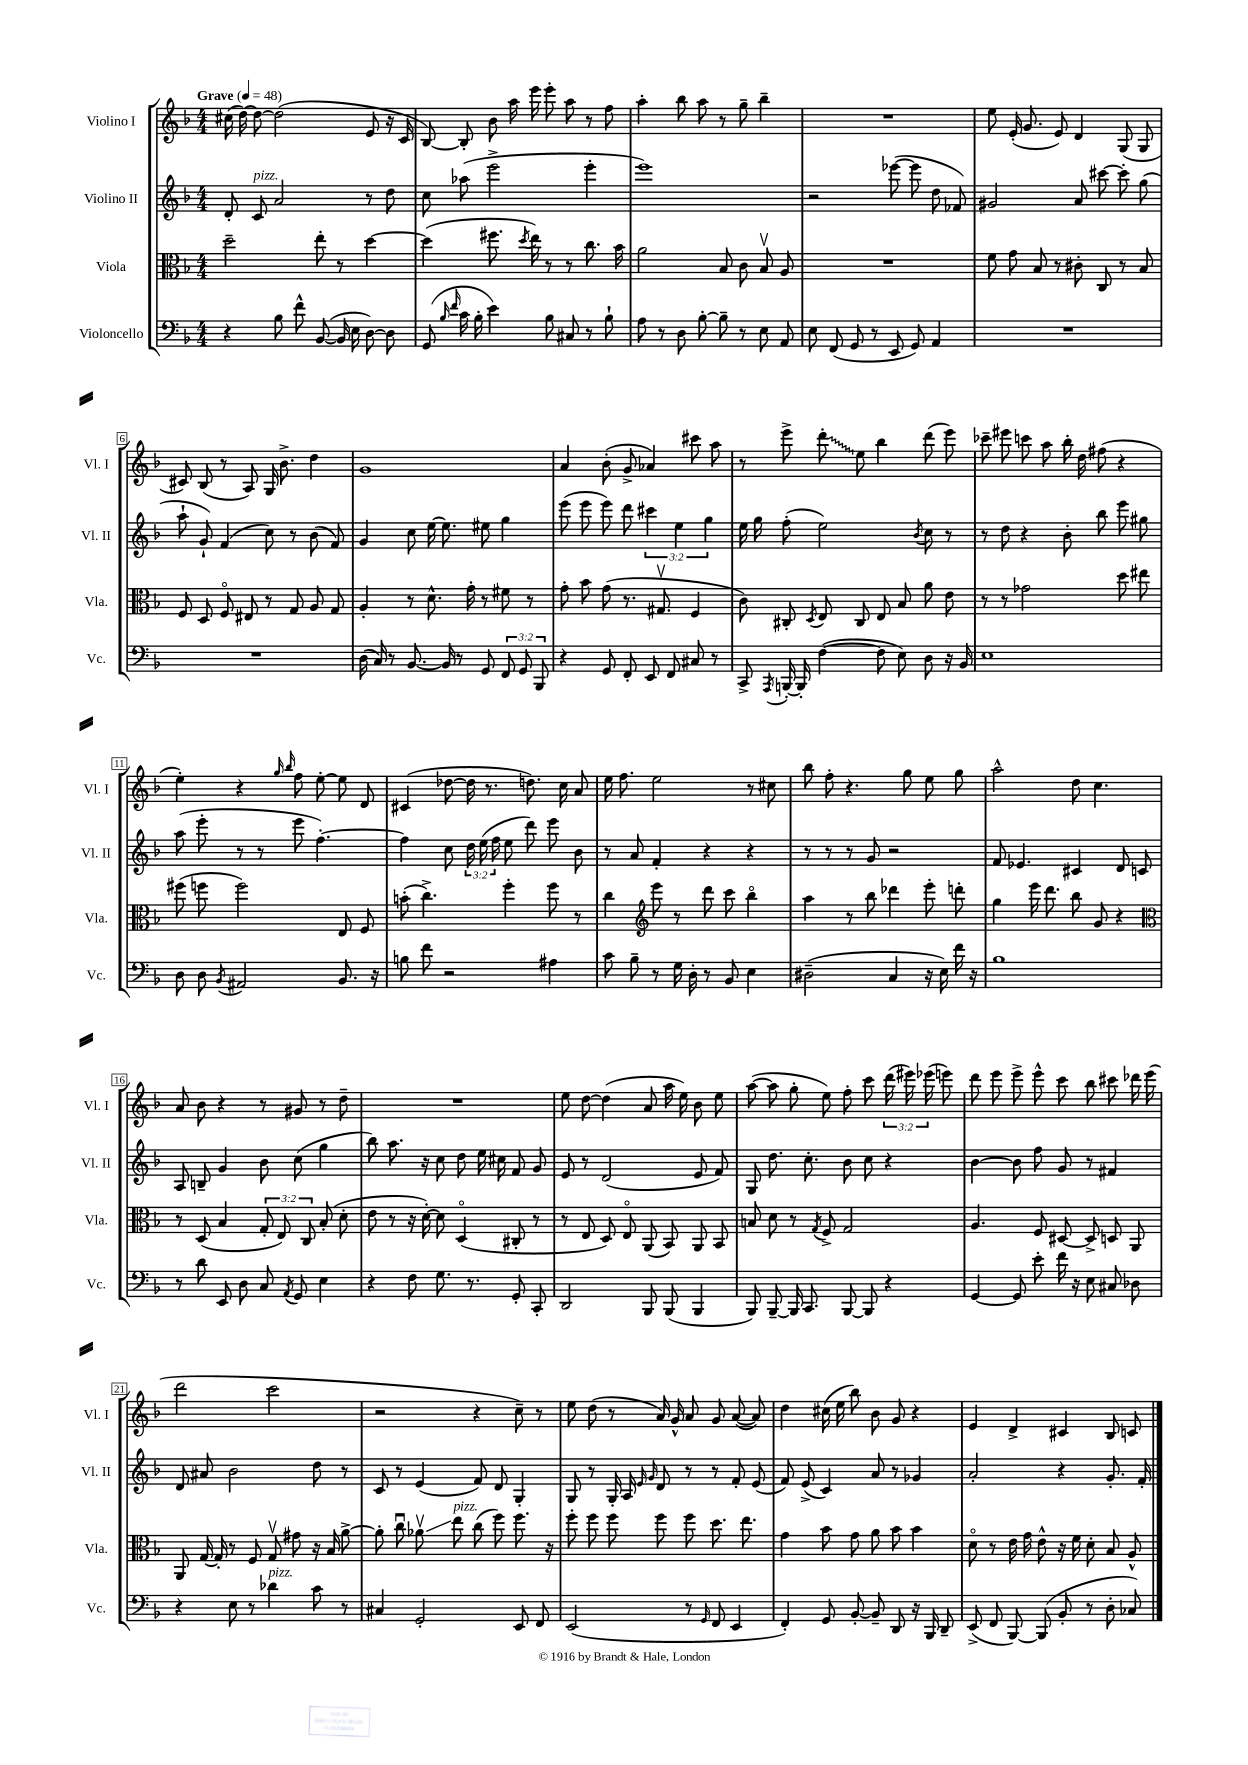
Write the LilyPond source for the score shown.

<<
\new StaffGroup <<
\new Staff = "s0" \with { instrumentName = "Violino I" shortInstrumentName = "Vl. I" } {
    \clef treble \key f \major \numericTimeSignature \time 4/4 \override Staff.TupletNumber.text = #tuplet-number::calc-fraction-text \tempo "Grave" 4 = 48
    \autoBeamOff cis''16( d''16~) d''8~ d''2( e'8 r16 c'16 |
    bes8~) bes8-. bes'8 a''16 e'''16 e'''8-. a''8 r8 f''8 |
    a''4-. bes''8 a''8 r8 g''8-- bes''4-- |
    R1 |
    e''8 e'16-.( g'8. e'8) d'4 g8( g8 |
    cis'8) bes8( r8 a8) g16 bes'8.-> d''4 |
    g'1 |
    a'4 bes'8-.( g'8-> aes'4) cis'''8 a''8 |
    r8 e'''8-> \once \override Glissando.style = #'zigzag d'''8-.\glissando e''8 bes''4 d'''8( e'''8) |
    ces'''8-- eis'''8 c'''8 a''8 bes''16-. d''16 fis''8( r4 |
    e''4-.) r4 \grace { g''16 bes''16 } f''8 e''8~-. e''8 d'8 |
    cis'4( des''8~ des''16 r8. d''8.) c''16 a'8 |
    e''16 f''8. e''2 r8 cis''8 |
    bes''8 f''8-. r4. g''8 e''8 g''8 |
    a''2-^ d''8 c''4. |
    a'8 bes'8 r4 r8 gis'8 r8 d''8-- |
    R1 |
    e''8 d''8~ d''4( a'8 a''16 e''16) bes'8 e''8 |
    a''8~( a''8 g''8-. e''8) f''8-. c'''8 \tuplet 3/2 { d'''16( eis'''16) ees'''16( } e'''8) |
    d'''8 e'''8 e'''8-> e'''8-^ c'''8 bes''8 cis'''8 des'''16 e'''16( |
    d'''2 c'''2 |
    r2 r4 c''8--) r8 |
    e''8 d''8( r8 a'16) g'16-^ a'8 g'8 a'8~( a'8) |
    d''4 cis''16( e''16 bes''8) bes'8 g'8 r4 |
    e'4 d'4-> cis'4 bes8 c'8 \bar "|." |
}
\new Staff = "s1" \with { instrumentName = "Violino II" shortInstrumentName = "Vl. II" } {
    \clef treble \key f \major \numericTimeSignature \time 4/4 \override Staff.TupletNumber.text = #tuplet-number::calc-fraction-text
    \autoBeamOff d'8-. c'8^\markup { \italic "pizz." } a'2 r8 d''8 |
    c''8 aes''8( e'''2-> e'''4-. |
    e'''1) |
    r2 ees'''8~( ees'''8 d''8 fes'8) |
    gis'2 a'8 cis'''8~ cis'''8-. g''8( |
    a''8-! g'8-!) f'4( c''8) r8 bes'8( f'8) |
    g'4 c''8 e''16~ e''8. eis''8 g''4 |
    e'''8( e'''8 e'''8) d'''8 \tuplet 3/2 { cis'''4 e''4 g''4 } |
    e''16 g''16 f''8-.( e''2) \acciaccatura { bes'8 } c''8 r8 |
    r8 d''8 r4 bes'8-. bes''8 e'''8 gis''8 |
    a''8( e'''8-. r8 r8 e'''8 f''4.~-.) |
    f''4 c''8 \tuplet 3/2 { d''16 e''16( f''16 } e''8 d'''8) e'''8 bes'8 |
    r8 a'8 f'4-. r4 r4 |
    r8 r8 r8 g'8 r2 |
    f'8 ees'4. cis'4 d'8 c'8 |
    a8 b8-- g'4 bes'8 c''8( g''4 |
    bes''8) a''8. r16 c''8 d''8 e''16 cis''16 f'8 g'8 |
    e'8 r8 d'2( e'8 f'8) |
    g8 d''8. c''8.-. bes'8 c''8 r4 |
    bes'4~ bes'8 f''8 g'8 r8 fis'4 |
    d'8 ais'8 bes'2 d''8 r8 |
    c'8 r8 e'4( f'8) d'8 g4-. |
    g8 r8 g16-. a16 \grace { e'16 g'16 } d'8 r8 r8 f'8-. e'8( |
    f'8) e'8->( c'4) a'8 r8 ges'4 |
    a'2-. r4 g'8.-. f'16-. \bar "|." |
}
\new Staff = "s2" \with { instrumentName = "Viola" shortInstrumentName = "Vla." } {
    \clef alto \key f \major \numericTimeSignature \time 4/4 \override Staff.TupletNumber.text = #tuplet-number::calc-fraction-text
    \autoBeamOff d''2-- e''8-. r8 d''4~ |
    d''4( fis''8. \acciaccatura { d''8 } e''16) r8 r8 c''8. bes'16 |
    a'2 bes8 c'8 bes8\upbow a8 |
    R1 |
    f'8 g'8 bes8 r8 cis'8-. c8 r8 bes8 |
    f8 d8 f8\flageolet eis8 r8 g8 a8 g8 |
    a4-. r8 d'8.-^ g'16-. r8 fis'8 r8 |
    g'8-. bes'8 g'8( r8. gis8.\upbow f4 |
    c'8) cis8-. \acciaccatura { d8 } e8 cis8 e8 bes8 a'8 e'8 |
    r8 r8 ges'2 d''8 eis''8 |
    fis''8( f''8 f''2) e8 f8 |
    b'8-.( c''4.->) f''4-. f''8 r8 |
    c''4 \clef treble e'''8 r8 d'''8 c'''8 bes''4\flageolet |
    a''4 r8 bes''8 des'''4 e'''8-. d'''8-. |
    g''4 e'''16 d'''8. bes''8 g'8 r4 |
    \clef alto r8 d8( bes4 \tuplet 3/2 { g8-. e8) c8 } bes8-.( d'8-. |
    e'8 r8 r16 d'16~-.) d'8 d4\flageolet( cis8-. r8 |
    r8 e8 d8) e8\flageolet a,8( bes,8) a,8 bes,8 |
    b8 d'8 r8 \acciaccatura { g8 } f8-> g2 |
    a4. f8 dis8~ dis8-> d8 a,8 |
    a,8 g16~ g16-. r8 f8 g8\upbow gis'8 r16 bes16 a'8~-> |
    a'8-. c''8\downbow aes'8\upbow\glissando e''8^\markup { \italic "pizz." } c''8( f''8) f''8. r16 |
    f''8-. f''8 f''8 f''8 f''8 d''8. e''8. |
    g'4 bes'8 g'8 a'8 bes'8 bes'4 |
    d'8\flageolet r8 e'16 g'16 e'8-^ r16 f'16 d'8-. bes8 a8-^ \bar "|." |
}
\new Staff = "s3" \with { instrumentName = "Violoncello" shortInstrumentName = "Vc." } {
    \clef bass \key f \major \numericTimeSignature \time 4/4 \override Staff.TupletNumber.text = #tuplet-number::calc-fraction-text
    \autoBeamOff r4 bes8 f'8-^ bes,8~( bes,16 e16 d8~) d8 |
    g,8( \grace { bes16 f'16 } c'16 bes16-. e'4) bes8 cis8 r8 bes8-! |
    a8 r8 d8 bes8~-. bes8-- r8 e8 a,8 |
    e8 f,8( g,8 r8 e,8 g,8) a,4 |
    R1 |
    R1 |
    d16( c16) r8 bes,8.~ bes,16 r8 g,8 \tuplet 3/2 { f,8 g,8 bes,,8 } |
    r4 g,8 f,8-. e,8 f,8 cis8 r8 |
    c,8-> \acciaccatura { a,,8 } b,,16~-. b,,16-. f4~( f8 e8) d8 r16 bes,16 |
    e1 |
    d8 d8 \acciaccatura { bes,8 } ais,2 bes,8. r16 |
    b8 f'8 r2 ais4 |
    c'8 bes8-- r8 g16 d16-. r8 bes,8 e4 |
    dis2--( c4 r16 e16) f'16 r16 |
    bes1 |
    r8 d'8 e,8 d8 c8 \acciaccatura { a,8 } g,8 e4 |
    r4 f8 g8. r8. g,8-. c,8-. |
    d,2 bes,,8 bes,,8( bes,,4 |
    bes,,8) bes,,8~-- bes,,16 c,8. bes,,8~ bes,,8 r4 |
    g,4~ g,8 e'8-. f'16 r16 e8 cis8 des8 |
    r4 e8 r8 des'4^\markup { \italic "pizz." } c'8 r8 |
    cis4 g,2-. e,8 f,8 |
    e,2( r8 \grace { g,16 } f,8 e,4 |
    f,4-.) g,8 bes,8~-. bes,8-- d,8 r16 bes,,16 d,8-- |
    e,8->( f,8 bes,,8~) bes,,8( bes,8-. r8 d8-. ces8) \bar "|." |
}
>>
>>
\layout { \context { \Score \override BarNumber.stencil = #(make-stencil-boxer 0.1 0.3 ly:text-interface::print) } }
